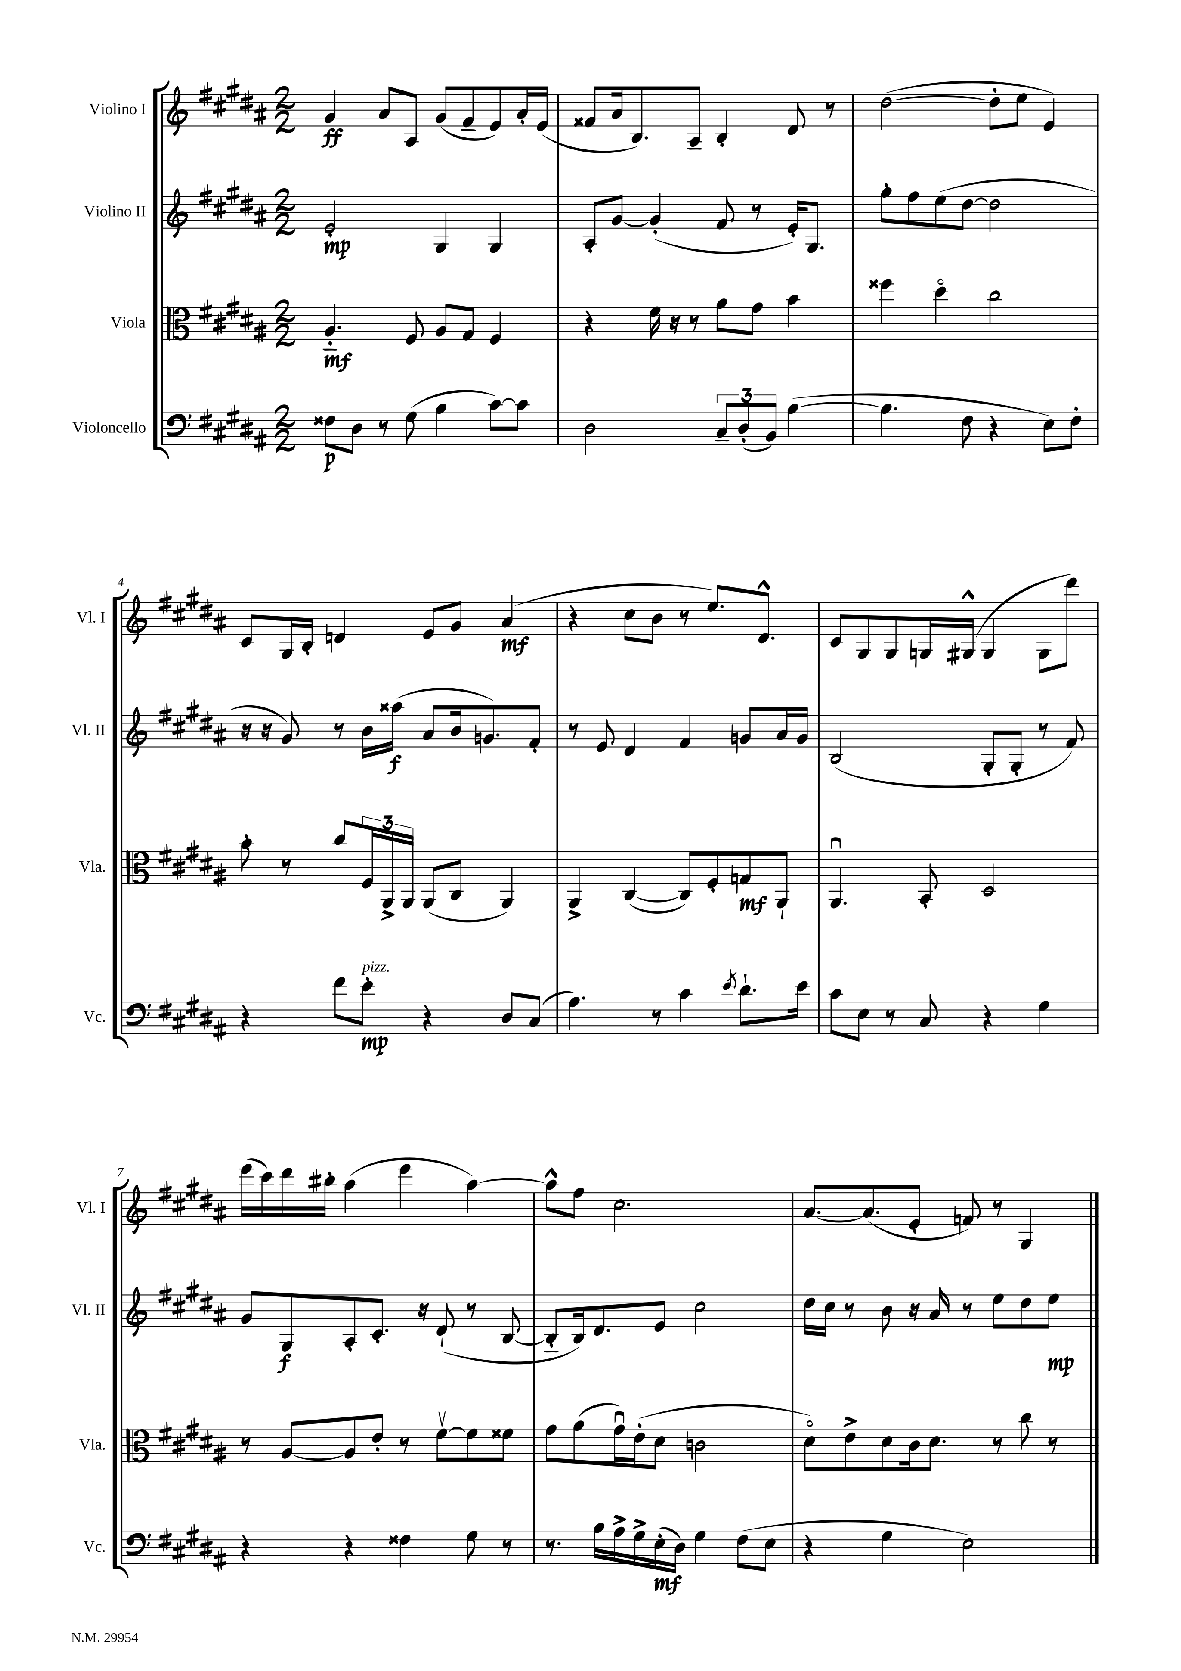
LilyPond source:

<<
\new StaffGroup <<
\new Staff = "s0" \with { instrumentName = "Violino I" shortInstrumentName = "Vl. I" } {
    \clef treble \key b \major \numericTimeSignature \time 2/2
    gis'4\ff ais'8 ais8 gis'8( fis'8-- e'8) ais'16-. e'16( |
    fisis'8 ais'16 b8.) ais8-- b4-. dis'8 r8 |
    dis''2~( dis''8-. e''8 e'4) |
    cis'8 gis16 b16-. d'4 e'8 gis'8 ais'4\mf( |
    r4 cis''8 b'8 r8 e''8.) dis'8.-^ |
    cis'8 gis8 gis8 g16 gis16-^( gis4 gis8 dis'''8) |
    e'''16( cis'''16) dis'''16 bis''16-. ais''4( e'''4 ais''4~) |
    ais''8-^ fis''8 cis''2. |
    ais'8.~ ais'8.( e'8-. f'8) r8 gis4 \bar "|." |
}
\new Staff = "s1" \with { instrumentName = "Violino II" shortInstrumentName = "Vl. II" } {
    \clef treble \key b \major \numericTimeSignature \time 2/2
    e'2-.\mp gis4 gis4 |
    ais8-. gis'8~ gis'4-.( fis'8 r8 e'16-.) gis8. |
    gis''8-. fis''8 e''8( dis''8~ dis''2 |
    r16 r16 gis'8) r8 b'16 aisis''16\f( ais'8 b'16 g'8.) fis'8-. |
    r8 e'8 dis'4 fis'4 g'8 ais'16 g'16 |
    b2( gis8-. gis8-. r8 fis'8) |
    gis'8 gis8\f ais8-. cis'8.-. r16 dis'8-!( r8 b8~ |
    b8-_ b16) dis'8. e'8 cis''2 |
    dis''16 cis''16 r8 b'8 r16 ais'16 r8 e''8 dis''8 e''8\mp \bar "|." |
}
\new Staff = "s2" \with { instrumentName = "Viola" shortInstrumentName = "Vla." } {
    \clef alto \key b \major \numericTimeSignature \time 2/2
    ais4.-_\mf fis8 ais8 gis8 fis4 |
    r4 fis'16 r16 r8 ais'8 gis'8 b'4 |
    fisis''4 dis''4\flageolet cis''2 |
    b'8-. r8 cis''8 \tuplet 3/2 { fis16 ais,16-> ais,16 } ais,8( cis8 ais,4) |
    ais,4-> cis4~( cis8) fis8-. g8\mf ais,8-! |
    ais,4.\downbow b,8-. dis2 |
    r8 ais8~ ais8 e'8-. r8 fis'8~\upbow fis'8 fisis'8 |
    gis'8 ais'8( gis'16\downbow) e'16-.( dis'8 c'2 |
    dis'8\flageolet) e'8-> dis'8 cis'16 dis'8. r8 cis''8 r8 \bar "|." |
}
\new Staff = "s3" \with { instrumentName = "Violoncello" shortInstrumentName = "Vc." } {
    \clef bass \key b \major \numericTimeSignature \time 2/2
    fisis8\p dis8 r8 gis8( b4 cis'8~) cis'8 |
    dis2 \tuplet 3/2 { cis8-- dis8-.( b,8) } b4~( |
    b4. fis8 r4 e8) fis8-. |
    r4 fis'8 e'8-.\mp^\markup { \italic "pizz." } r4 dis8 cis8( |
    ais4.) r8 cis'4 \acciaccatura { e'8 } dis'8.-! e'16 |
    cis'8 e8 r8 cis8 r4 gis4 |
    r4 r4 fisis4 gis8 r8 |
    r8. b16 ais16-> gis16-> e16-.\mf( dis16) gis4 fis8( e8 |
    r4 gis4 e2) \bar "|." |
}
>>
>>
